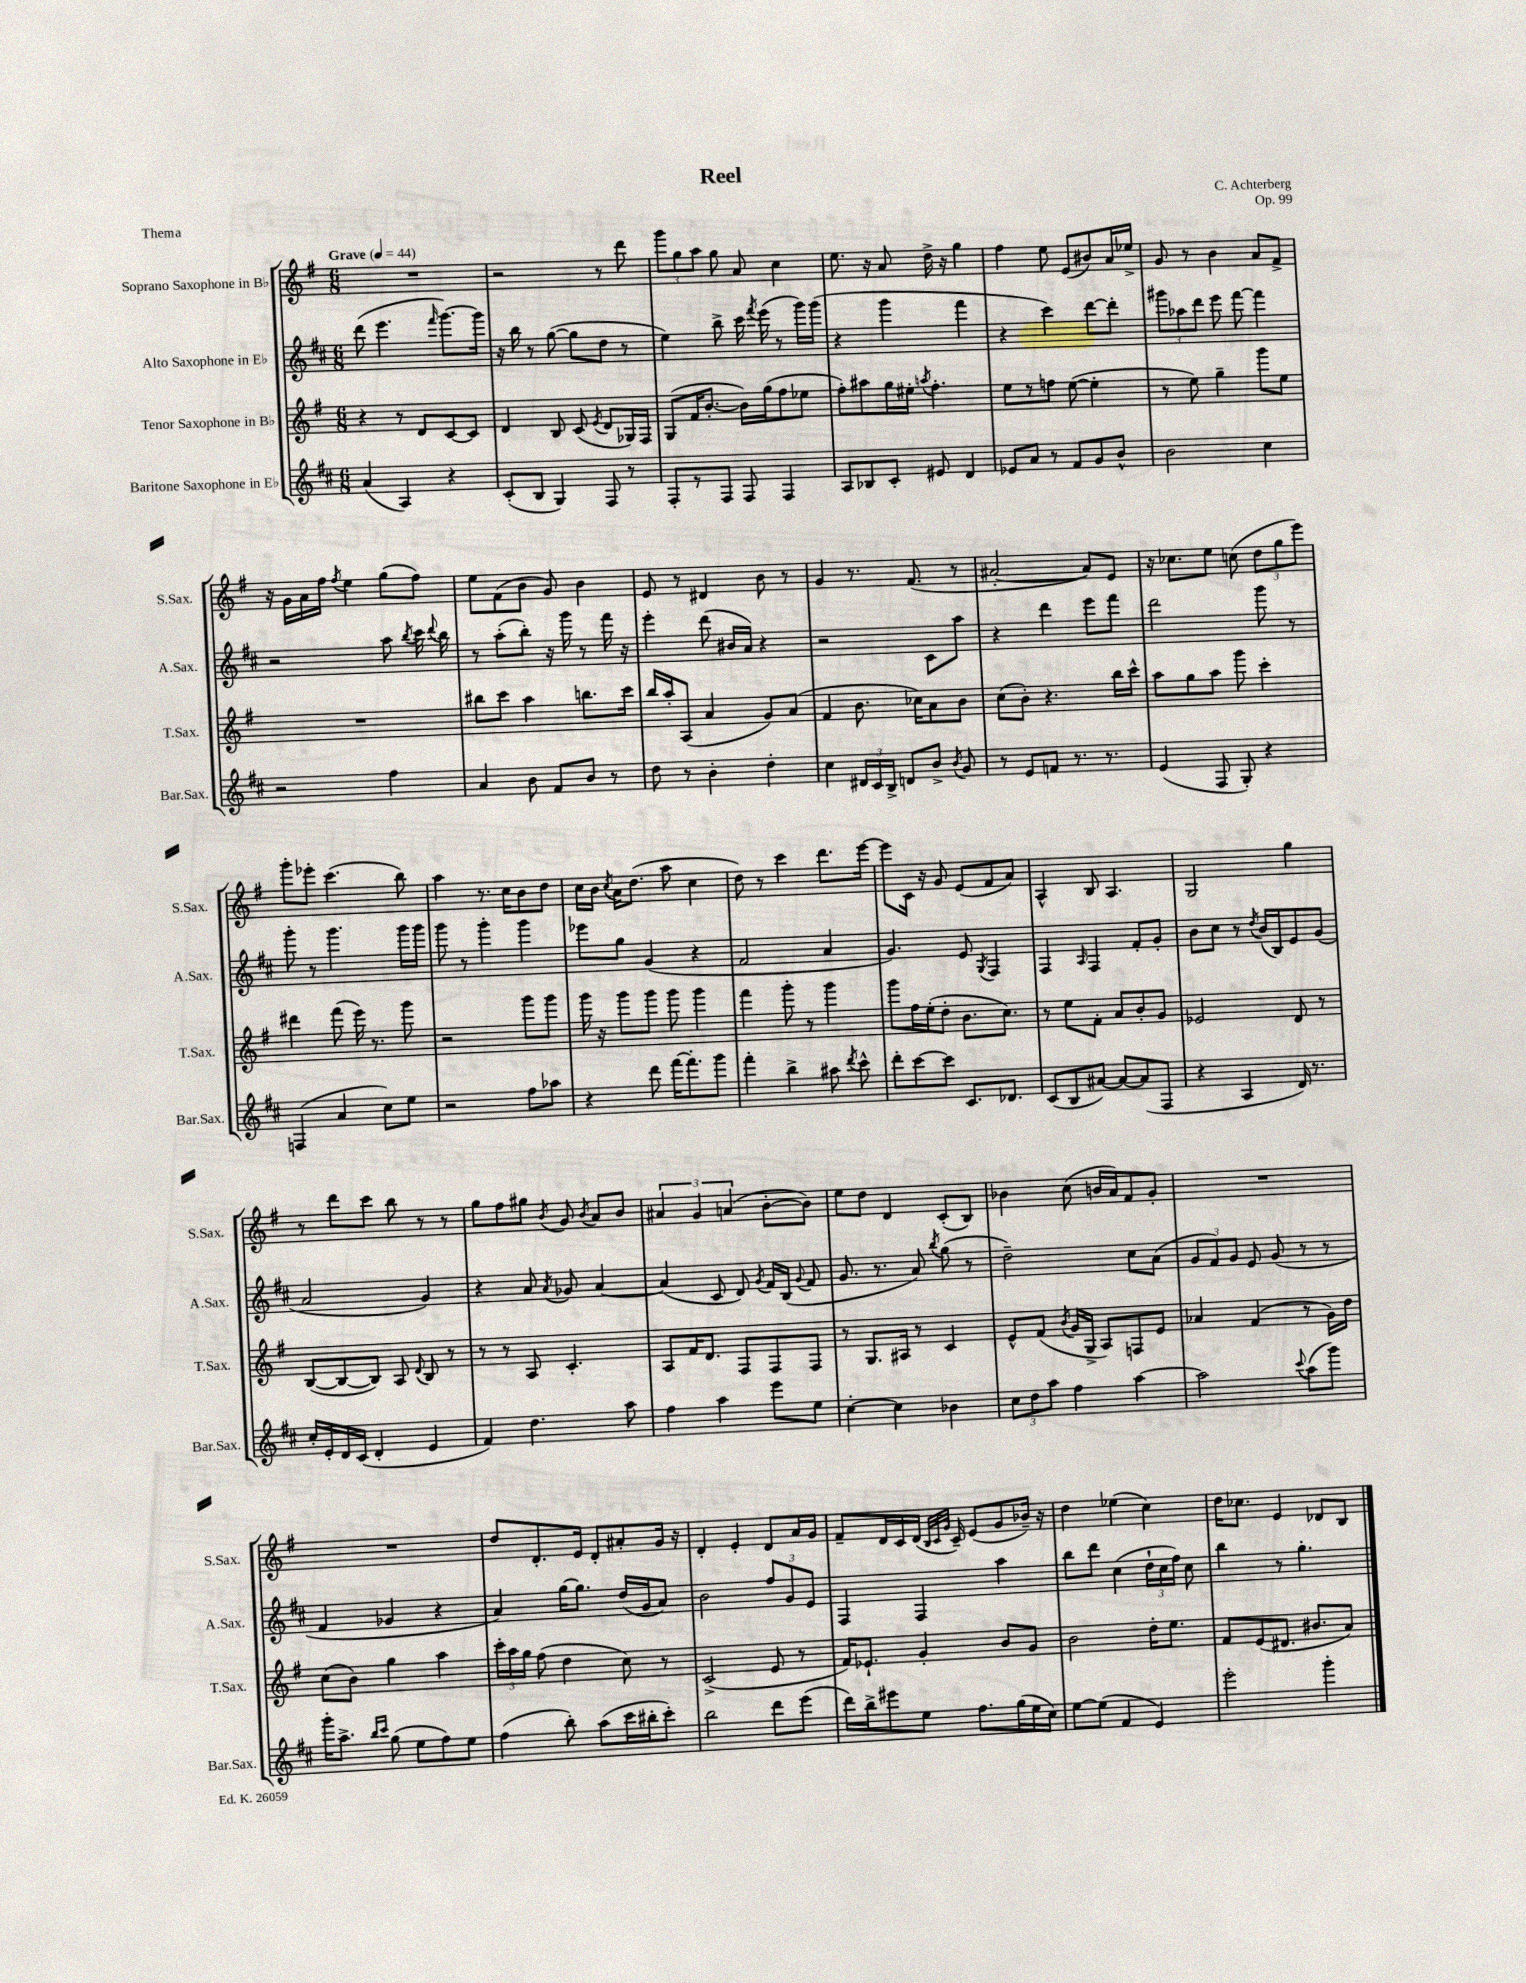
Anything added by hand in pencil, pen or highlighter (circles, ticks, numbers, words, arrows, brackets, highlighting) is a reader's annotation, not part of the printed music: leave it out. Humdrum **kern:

**kern	**kern	**kern	**kern
*staff4	*staff3	*staff2	*staff1
*clefG2	*clefG2	*clefG2	*clefG2
*k[f#c#]	*k[f#]	*k[f#c#]	*k[f#]
*M6/8	*M6/8	*M6/8	*M6/8
*MM44	*MM44	*MM44	*MM44
(4a	4r	(8ddd	2.r
.	.	4.eee	.
4A)	8r	.	.
.	8d	.	.
.	.	16qqfff#	.
4r	[8c	[8.ggg)	.
.	8c]	.	.
.	.	16ggg]	.
=	=	=	=
(8c#'	4d	16r	2r
.	.	16bb	.
8B	.	8r	.
4G)	8B	([8gg	.
.	(8c	8gg]	.
.	8qe	.	.
8F#	8d	8dd	8r
8r	16G-)	8r	8ddd
.	16F#	.	.
=	=	=	=
8F#'	(8G	4ee)	12ggg
.	.	.	12gg
8r	16f#	.	.
.	.	.	12aa
.	[8.b'	.	.
8F#	.	8bb^	8gg
8F#	16b])	16ccc#	8a
.	.	8qfff#	.
.	(16gg	(16eee	.
4F#	8ff#	8r	4cc
.	8ee-	16ggg)	.
.	.	(16ggg	.
=	=	=	=
8A	8ff#')	4r	8.ee
8B-	8aa#	.	.
.	.	.	16r
8c#'	16gg	4ggg	8a
.	16ee#'	.	.
.	8qaa	.	.
8e#	4.ff#'	.	16dd^
.	.	.	16r
4d	.	4fff#	4gg
=	=	=	=
8e-	8ee	4r	4ff#
8a	8r	.	.
8r	8ff	4ccc#)	8ee
8f#	([8ee	.	(8e
8g	4ee']	[8ddd	8b#)
8b^^	.	8ddd']	16a
.	.	.	16ee-^
=	=	=	=
2b	8r	12ggg#	8g
.	.	12aa-	.
.	8ee)	.	8r
.	.	12ddd	.
.	4gg~	8eee	4b
.	.	[8fff#	.
4cc#	8ggg	4fff#]	8a
.	8ee	.	8f#^
=	=	=	=
2r	2.r	2r	16r
.	.	.	16g
.	.	.	16a
.	.	.	16ff#
.	.	.	8qff#
.	.	.	4ee
4ff#	.	8aa	(8gg
.	.	8qbb	.
.	.	16ccc#	8ff#)
.	.	8qqddd	.
.	.	16bb	.
=	=	=	=
4a	8bb#	8r	8ee
.	8ccc	(8aa'	(8f#
8b	4aa	8bb')	8b
8f#	.	16r	8g)
.	.	16ggg	.
8b	8.bb	8r	4b
8r	.	16fff#	.
.	16ccc	16r	.
=	=	=	=
8dd	16bb	4eee'	8e
.	16aa'	.	.
8r	(8A	.	8r
4b'	4a	(8ddd	4d#
.	.	16b#	.
.	.	16a)	.
4dd'	8g)	4r	8b
.	(8a	.	8r
=	=	=	=
4cc#	4f#	2r	4g
24d#	8.b	.	8.r
24c#	.	.	.
24B^	.	.	.
8d	.	.	.
.	16cc-)	.	(8.f#
8b^	8a	8c#	.
8qb	.	.	.
8g	8b	8aa	8r
=	=	=	=
8r	(8cc	4r	[2a#'
8e	8b')	.	.
8f	4.r	4ddd	.
8.r	.	.	.
.	.	8eee	8a#])
8.r	.	.	.
.	16bb	8fff#	8e
.	16ccc^^	.	.
=	=	=	=
(4e	8aa	2ddd	16r
.	.	.	8.cc-
.	8gg	.	.
8F#	8aa	.	8ee
8G')	8ggg	.	(8cc
4r	4ccc'	8ggg	12dd
.	.	.	12gg
.	.	8r	.
.	.	.	12eee)
=	=	=	=
(4F	4ddd#	8ggg'	8ggg'
.	.	8r	8eee-'
4a	(8fff#	4.ggg	(4.ccc
.	16eee)	.	.
.	8.r	.	.
8cc#)	.	.	.
8ee	8ggg	16ggg	8bb)
.	.	16ggg	.
=	=	=	=
2r	2r	8ggg	4aa
.	.	8r	.
.	.	4ggg'	8.r
.	.	.	16cc
8ff#	8ggg	4ggg	8b
8aa-	8ggg	.	8dd
=	=	=	=
4r	16ggg	8eee-	16cc
.	16r	.	16b
.	.	.	8qcc
.	8ggg	8gg	16a
.	.	.	(8.dd
8ddd	8ggg	(4g	.
[16fff#	8ggg	.	8aa
8.fff#']	.	.	.
.	4ggg	4r	4cc
8ggg	.	.	.
=	=	=	=
4fff#'	4fff#	2f#	8dd)
.	.	.	8r
4bb^	8ggg'	.	4ccc
.	8r	.	.
8aa#	4ggg	4a	8.ddd
8qddd	.	.	.
8ccc#^^	.	.	.
.	.	.	[16eee
=	=	=	=
8ddd'	8ggg	4.g)	8eee]
[8ccc#	16ff#	.	16c
.	(16ee'	.	16r
8ccc#]	8dd'	.	8g
8.c#	8.b	8e	(8e
.	.	8qG	.
.	.	4F#	8f#
8.d-	8.cc)	.	.
.	.	.	8a)
=	=	=	=
(8c#	8r	4F#	4A^^
8B	8ee	.	.
.	.	16qqA	.
[8a#)	8f#'	4F#	8B
8a#_	8a	.	4.A
(8a#]	8b'	8f#'	.
8F#	8g	8g'	.
=	=	=	=
4r	2e-	8b	2G
.	.	8cc#	.
4A	.	8r	.
.	.	8qdd	.
.	.	(16b	.
.	.	16B)	.
16d)	8d	8e	4gg
8.r	.	.	.
.	8r	(8g	.
=	=	=	=
16cc#'	([8B	2a	8r
16e'	.	.	.
16d	8B_	.	8ddd
(16c#	.	.	.
4d'	8B])	.	8ccc
.	8A	.	8bb
.	8qqd	.	.
4e	8B	4g)	8r
.	8r	.	8r
=	=	=	=
4f#)	8r	4r	8gg
.	8r	.	8ff#
4.dd	8A	8a	8gg#
.	.	8qa	8qb
.	4.c'	8g-	8g
.	.	.	8qb
.	.	[4a	8a
8aa	.	.	8b
=	=	=	=
4ff#	8A	(4a]	6a#
.	16f#	.	.
.	.	.	6g
.	8.d	.	.
4aa	.	8c#	.
.	.	.	(6a
.	8F#	8d)	.
.	.	8qg	.
8eee	8F#	16f#	[8b'
.	.	(16B	.
.	.	8qqg	.
8ee	8F#	8f#	8b])
=	=	=	=
[4cc#'	8r	8.g	8ee
.	8.G	.	8dd
.	.	8.r	.
4cc#]	.	.	4d
.	16A#	.	.
.	8r	8a)	.
.	.	8qbb	.
4b-	4c	(8gg	(8c'
.	.	8r	8B)
=	=	=	=
12cc#	8e^^	2dd~)	4b-
12dd	.	.	.
.	(8f#	.	.
12aa	.	.	.
.	8qb	.	.
4ff#	16g	.	(8cc
.	16G^	.	.
.	8A)	.	16b
.	.	.	16a)
[4aa	8F	8cc#	8f#
.	8e	(8a	8g'
=	=	=	=
2aa]	4a-	12g	2.r
.	.	12f#)	.
.	.	12g	.
.	(4f#	8e	.
.	.	(8g	.
8qqccc#	.	.	.
(8aa	8r	8r	.
8ggg)	16g)	8r	.
.	16dd	.	.
=	=	=	=
16ggg'	(8cc	4f#	2.r
8.aa^	.	.	.
.	8b)	.	.
16qqbb	.	.	.
16qqccc#	.	.	.
(8gg	4gg	4g-	.
8ee	.	.	.
8ff#)	4aa	4r	.
8ee	.	.	.
=	=	=	=
(4ff#	24ccc'	4a)	8dd
.	24aa	.	.
.	24gg	.	.
.	(8ff#	.	8.d'
8bb')	4dd	[16gg	.
.	.	8.gg]	16e
(8aa	.	.	8d'
16ccc#	8cc)	(16dd	8a#'
16bb#'	.	16g	.
8ccc#')	8r	8a)	16g
.	.	.	16r
=	=	=	=
2bb	(2c^	2b	4d'
.	.	.	4e'
8ddd	8e	12ff#	8d
.	.	12g	.
(8eee	8r	.	16a
.	.	12e	.
.	.	.	16g
=	=	=	=
16ddd)	16f#)	4F#	8f#~
16bb^	8.e-`	.	.
8eee#	.	.	16d
.	.	.	16c
8ee	4g'	4F#	(16d
.	.	.	32qqB
.	.	.	32qqc
.	.	.	32qqg
.	.	.	16c~)
8.ff#	.	.	(8e
.	8b	4aa	8g
(16gg	.	.	.
16ee	8g	.	16b-~)
16cc#)	.	.	16r
=	=	=	=
[8ee	2b	8bb	4dd
(8ee]	.	8ddd	.
4f#	.	(4cc#	(4ee-
4e)	16dd'	24dd`	4cc)
.	.	24cc#	.
.	8.ee	.	.
.	.	24ff#)	.
.	.	8cc#	.
=	=	=	=
2eee'	8f#	4bb	16dd
.	.	.	8.cc-
.	(8e	.	.
.	8.d#	8r	4e
.	.	4.gg'	.
.	8.b#	.	.
4ggg'	.	.	8d-
.	8a)	.	8B
==	==	==	==
*-	*-	*-	*-
